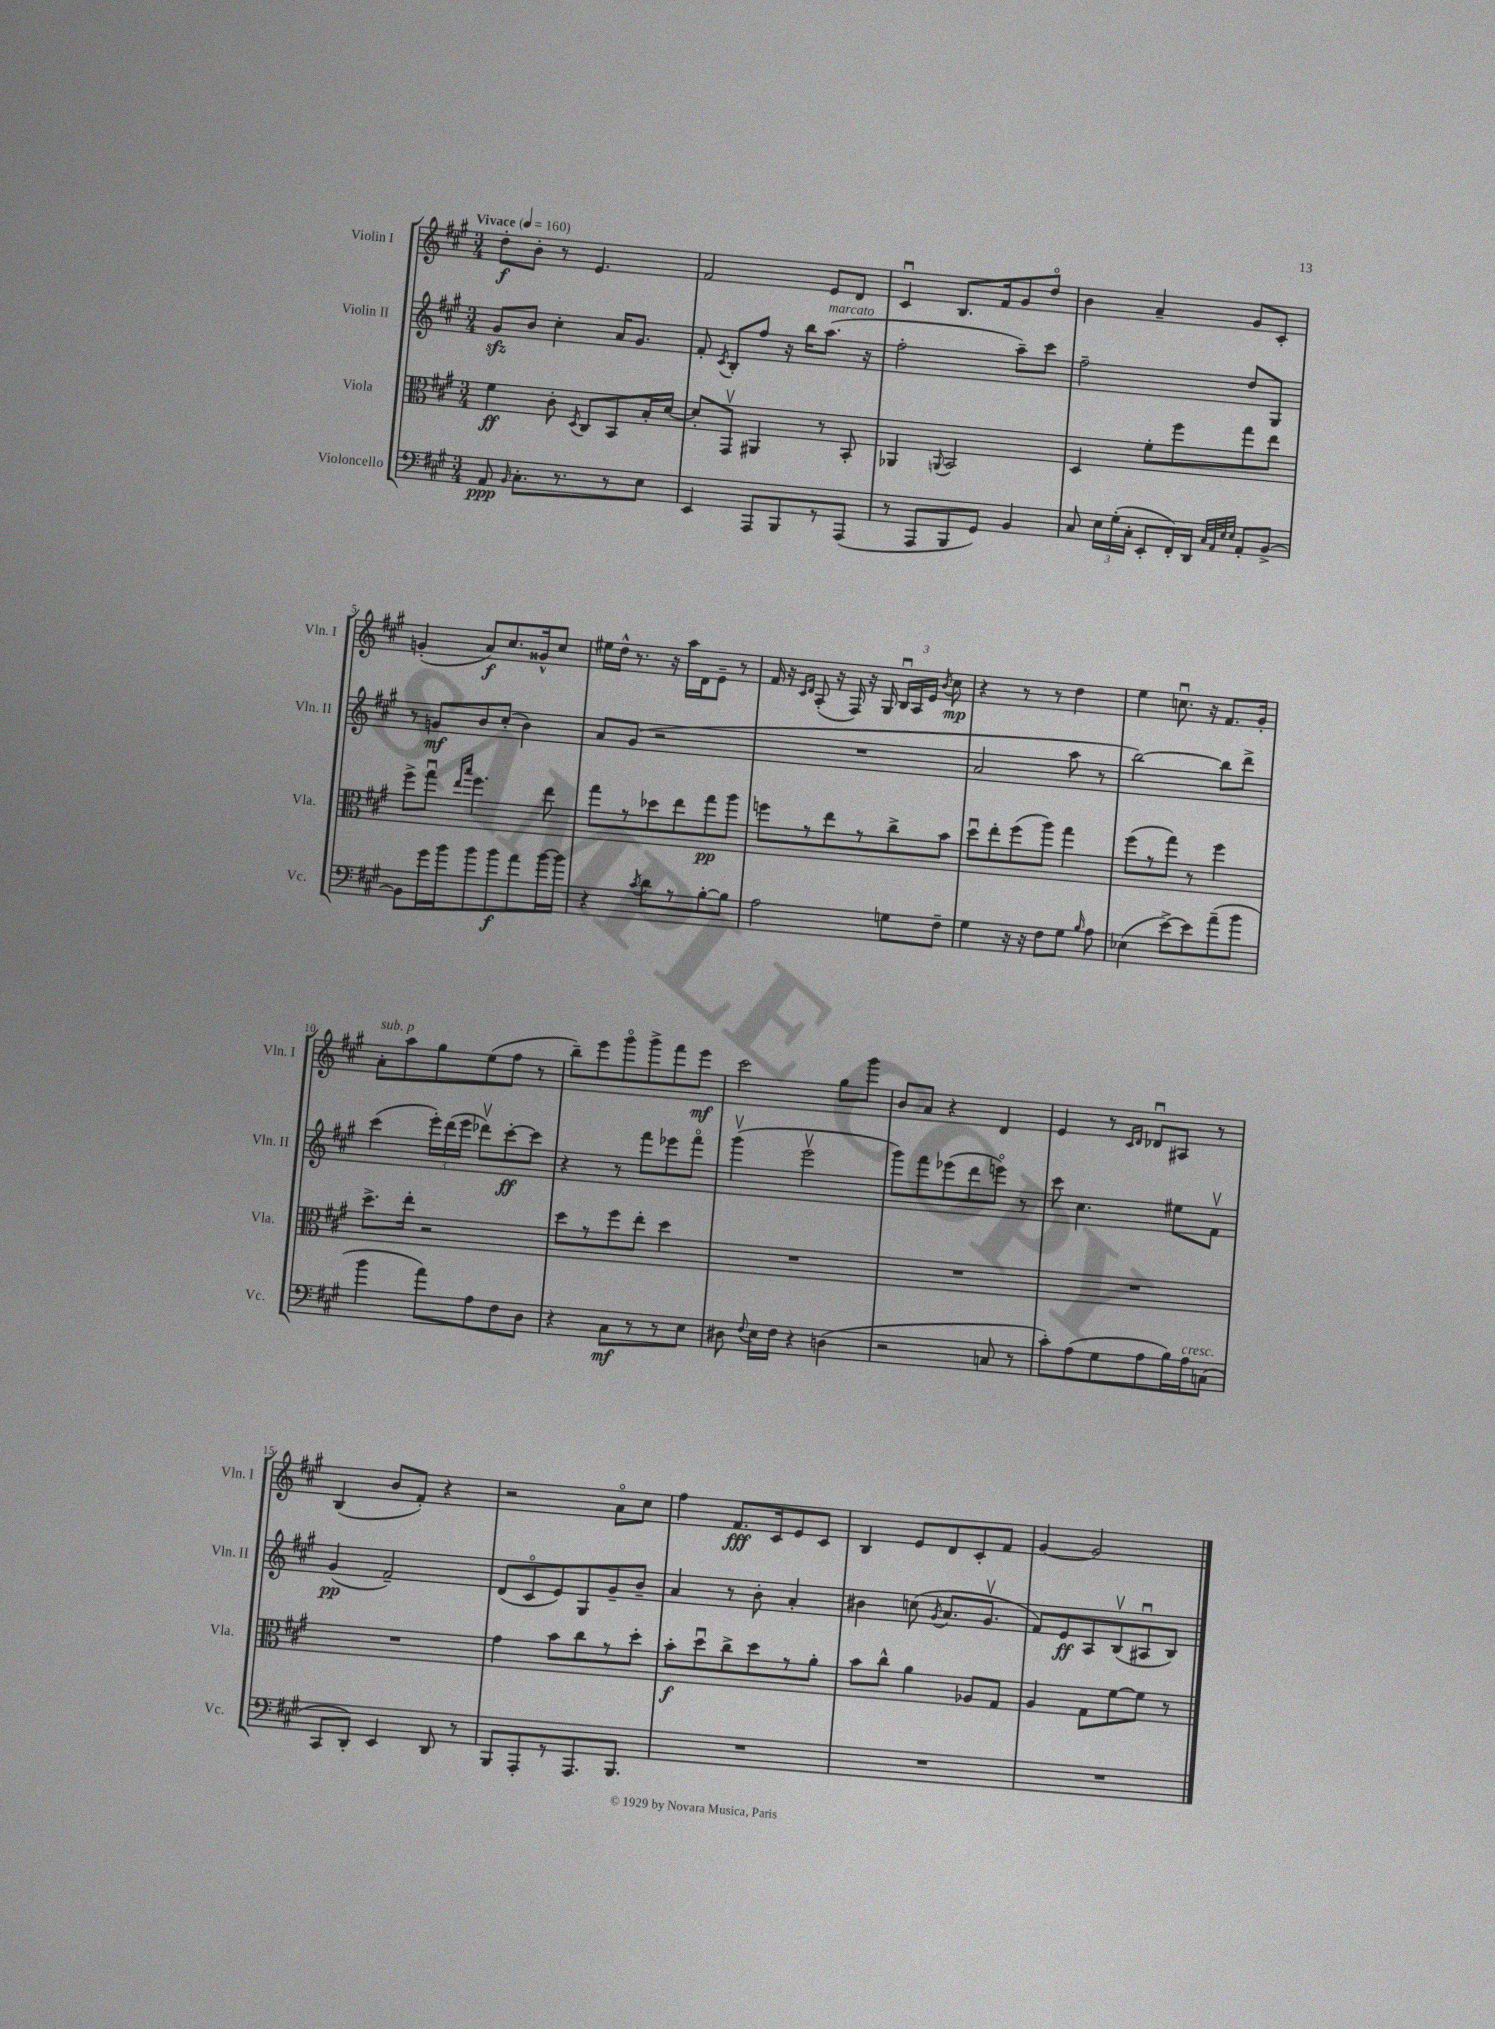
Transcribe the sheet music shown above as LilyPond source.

<<
\new StaffGroup <<
\new Staff = "s0" \with { instrumentName = "Violin I" shortInstrumentName = "Vln. I" } {
    \clef treble \key a \major \numericTimeSignature \time 3/4 \tempo "Vivace" 4 = 160
    \autoBeamOff d''8[-.\f b'8]-. r8 e'4. |
    fis'2 e'8[ d'8] |
    cis'4\downbow b8.[ fis'16 gis'8 d''8]\flageolet |
    b'4 a'4-- gis'8[ cis'8]-. |
    g'4-.( a'8[\f) cis''8. gisis'16-^ cis''8] |
    eis''16[ d''16]-^ r8. r16 a''16[ d'16 e'8]-- r8 |
    fis'16 r16 \grace { cis'16[ d'16] } a8-.( r16 fis16) r16 gis16 \tuplet 3/2 { b16[\downbow a16 e'16] } \acciaccatura { b'8 } cis''8\mp |
    r4 r8 r8 d''4 |
    e''4 c''8.\downbow r16 fis'8.[ gis'16]-. |
    a'8[-.^\markup { \italic "sub. p" } a''8 gis''8 e''8( fis''8] r8 |
    b''8[--) e'''8 gis'''8\flageolet gis'''8-> fis'''8 e'''8]\mf |
    cis'''2 gis''8[ gis'''8] |
    b'8[ a'8] r4 d'4 |
    e'4 r8 \grace { cis'16[ d'16] } des'8[\downbow ais8] r8 |
    b4( b'8[ fis'8]-.) r4 |
    r2 a'8[\flageolet cis''8] |
    fis''4 fis'8.[\fff cis'16 e'8 cis'8] |
    b4 e'8[ d'8 cis'8-. fis'8] |
    gis'4~ gis'2 \bar "|." |
}
\new Staff = "s1" \with { instrumentName = "Violin II" shortInstrumentName = "Vln. II" } {
    \clef treble \key a \major \numericTimeSignature \time 3/4
    \autoBeamOff gis'8[\sfz b'8] cis''4-. a'16[ gis'8.] |
    fis'8-. \acciaccatura { cis'8 } b8[-. fis''8] r16 b''16[ a''8.]^\markup { \italic "marcato" }( r16 |
    fis''2-. a''8[--) cis'''8] |
    fis''2-- d''8[ gis8] |
    r8 g'8[\mf b'8 cis''8]-.( b'4) |
    a'8[ gis'8]( r2 |
    R2. |
    a'2 a''8 r8 |
    b''2~) b''8[ d'''8]-> |
    cis'''4( \tuplet 3/2 { e'''16[-.) d'''16( e'''16] } des'''8[\upbow) cis'''8~-.\ff cis'''8] |
    r4 r8 fis'''8[ ees'''8 fis'''8]\flageolet |
    gis'''4\upbow( e'''2\upbow |
    gis'''8[) fis'''8 ees'''8( d'''8 e'''8]\flageolet) r8 |
    cis'''8 cis''4. eis''8[ fis'8]\upbow |
    gis'4\pp( fis'2--) |
    d'8[( cis'8\flageolet e'8) gis8 gis'8-- b'8]-- |
    a'4 r8 b'8-. a'4-. |
    bis'4 c''8( \acciaccatura { gis'8 } a'8.[ gis'8.]\upbow |
    fis'8[) e'8\ff a8 b8\upbow( ais8\downbow b8]) \bar "|." |
}
\new Staff = "s2" \with { instrumentName = "Viola" shortInstrumentName = "Vla." } {
    \clef alto \key a \major \numericTimeSignature \time 3/4
    \autoBeamOff fis'4\ff cis'8-. \acciaccatura { d8 } cis8[ b,8 b16-. d'16]~ |
    d'8[-. gis,8]\upbow ais,4 r8 b,8-. |
    aes,4 \appoggiatura { a,8 } b,2 |
    d4 fis'8[-. fis''8 gis''8 e''8] |
    fis''8[-> gis''8]\downbow \grace { e''16[ b''16] } fis''4. e''8 |
    gis''8[ r8 des''8 e''8 gis''8\pp a''8] |
    f''8[ r8 e''8 r8 cis''8-> b'8] |
    d''8[\downbow e''8-. fis''8( a''8]) gis''4 |
    fis''8[( r8 gis''8]) r8 fis''4 |
    d''8.[-> e''16]-. r2 |
    d''8[ r8 fis''8 e''8]-. d''4 |
    R2. |
    R2. |
    R2. |
    R2. |
    gis'4 b'8[ cis''8 r8 d''8]-. |
    b'8[-.\f d''8\downbow cis''8-> d''8 r8 a'8]-. |
    b'8[ cis''8]-^ a'4 aes8[ gis8] |
    a4 gis8[ fis'8~ fis'8] r8 \bar "|." |
}
\new Staff = "s3" \with { instrumentName = "Violoncello" shortInstrumentName = "Vc." } {
    \clef bass \key a \major \numericTimeSignature \time 3/4
    \autoBeamOff a,8\ppp \grace { b,16 } cis8.[-. r8. r8 e8] |
    e,4 a,,8[ b,,8 r8 a,,8]( |
    r8 a,,8[ b,,8 gis,8]) b,4 |
    cis8 \tuplet 3/2 { e16[ gis16-.( cis16]-. } e,8[-. fis,16-.) d,16] \grace { cis32[ a,32 e32 e32] } a,8[-. b,8]~-> |
    b,8[ gis'16 b'16 b'8 b'8\f a'8 b'16~ b'16] |
    r4 \acciaccatura { cis'8 } d'8[ r8 b8~-. b8] |
    a2 g8[ fis8]-- |
    gis4 r16 r16 fis8[ gis8] \grace { b16 } a8 |
    ees4( e'8[~->) e'8 a'8--( b'8] |
    b'4 a'8[) a8 fis8 d8] |
    r4 cis8[\mf r8 r8 e8] |
    dis8 \appoggiatura { fis8 } e16[ fis16] r4 d4( |
    r2 c8 r8 |
    cis'8[-.) a8( gis8 a8 b16) a16^\markup { \italic "cresc." } c8]( |
    cis,8[ d,8]-.) e,4 d,8 r8 |
    b,,8[ a,,8-. r8 a,,8. b,,8.] |
    R2. |
    R2. |
    R2. \bar "|." |
}
>>
>>
